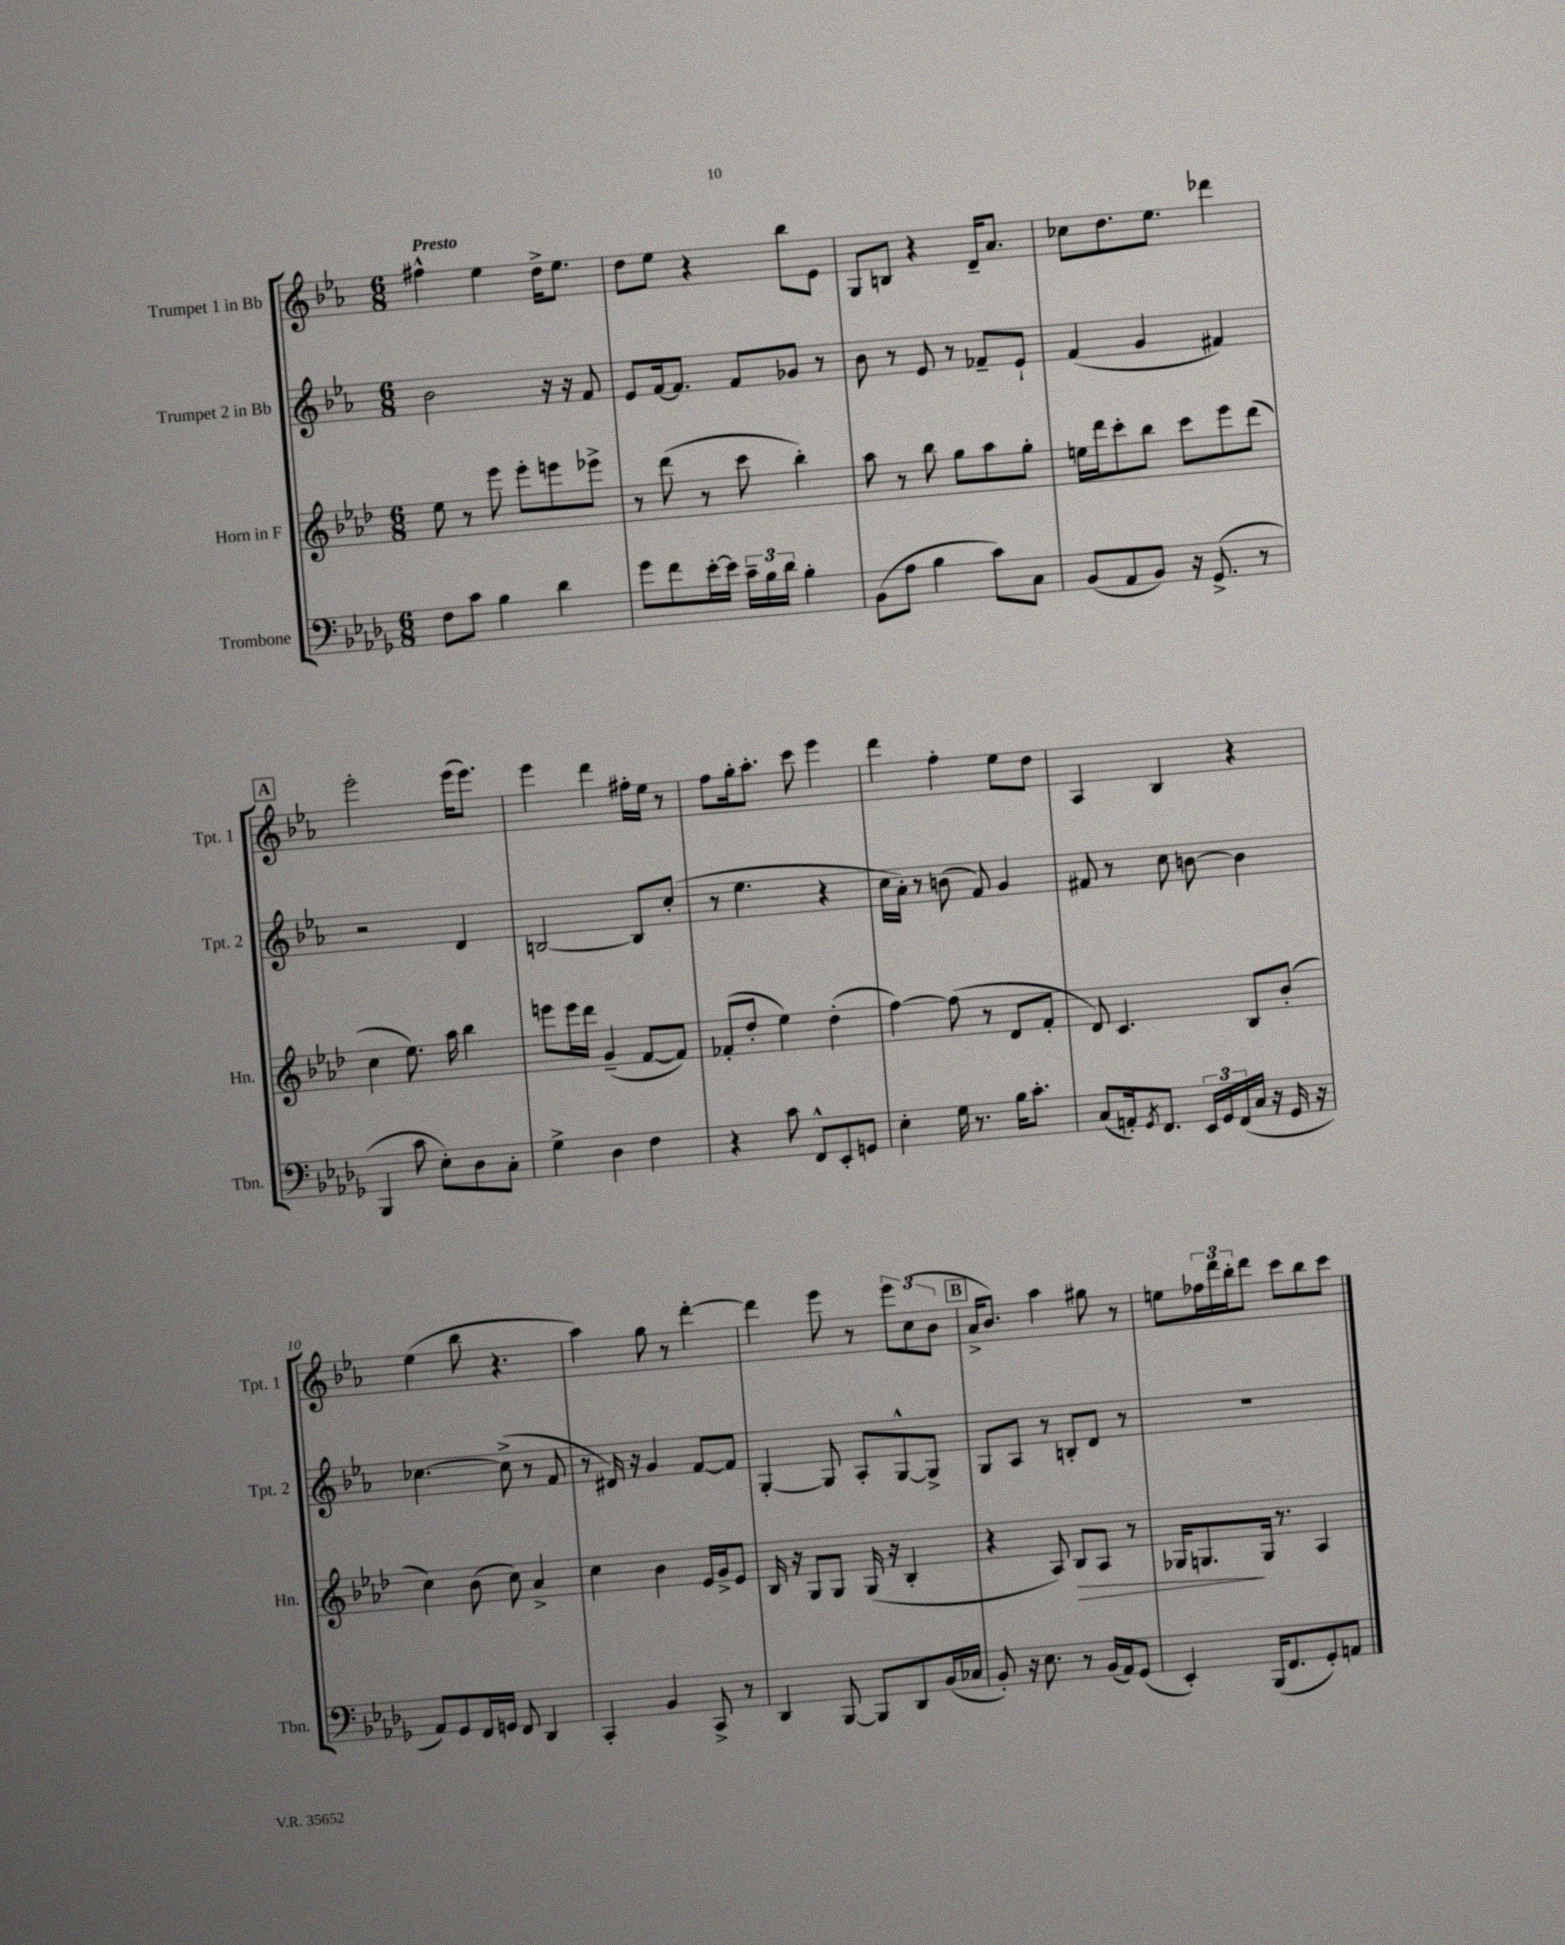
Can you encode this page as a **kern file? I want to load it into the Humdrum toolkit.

**kern	**kern	**dynam	**kern	**kern
*part4	*part3	*part3	*part2	*part1
*staff4	*staff3	*staff3	*staff2	*staff1
*I"Trombone	*I"Horn in F	*	*I"Trumpet 2 in Bb	*I"Trumpet 1 in Bb
*I'Tbn.	*I'Hn.	*	*I'Tpt. 2	*I'Tpt. 1
*clefF4	*clefG2	*	*clefG2	*clefG2
*k[b-e-a-d-g-]	*k[b-e-a-d-]	*	*k[b-e-a-]	*k[b-e-a-]
*M6/8	*M6/8	*	*M6/8	*M6/8
=1	=1	=1	=1	=1
!	!	!	!	!LO:TX:a:B:t=Presto
8F\L	8ee-\	.	2b-\	4ff#X^^\
8c\J	8r	.	.	.
4B-\	8eee-\	.	.	4ee-\
.	8eee-'\L	.	.	.
4d-\	8eeen\	.	16r	16dd^\KL
.	.	.	16r	8.ee-\J
.	8eee-X^\J	.	8f/	.
=2	=2	=2	=2	=2
8g-\L	8r	.	8e-/L	8dd\L
8f\	(8ddd-\	.	[16f/k	8ee-\J
.	.	.	8.f/J]	.
[16e-'\L	8r	.	.	4r
16e-\JJ]	.	.	.	.
24c~\LL	8ccc\	.	8f/L	.
24B-\	.	.	.	.
24d-\JJ	.	.	.	.
4B-'\	4bb-'\)	.	8g-X/J	8bb-\L
.	.	.	8r	8e-\J
=3	=3	=3	=3	=3
(8BB-\L	8aa-\	.	8b-\	8G/L
8A-\J	8r	.	8r	8Bn/J
4B-\	8bb-\	.	8e-/	4r
.	8gg\L	.	8r	.
8c\L)	8aa-\	.	8f-X~/L	16d~/KL
.	.	.	.	8.a-/J
8C\J	8gg'\J	.	8e-`/J	.
=4	=4	=4	=4	=4
(8BB-/L	16een\LL	.	(4f/	8cc-X\L
.	16ddd-\J	.	.	.
8AA-/	8ccc'\	.	.	8.dd\
8BB-/J)	8bb-\J	.	4g/	.
.	.	.	.	8.ee-\J
16r	8ccc\L	.	.	.
(8.GG-^/	.	.	.	.
.	8eee-\	.	4f#X/)	4ddd-X\
8r	(8ddd-\J	.	.	.
!!LO:LB:g=z
!!LO:REH:place=s1:t=A
=5	=5	=5	=5	=5
4BBB-/	4cc\	.	2r	2eee-'\
8c\	8.ee-\)	.	.	.
8E-'\L)	.	.	.	.
.	16aa-\	.	.	.
8D-\	4bb-\	.	4d/	(16eee-\KL
.	.	.	.	8.eee-\J)
8C'\J	.	.	.	.
=6	=6	=6	=6	=6
4G-^\	8eeen\L	.	[2Bn/	4eee-\
.	16eee\L	.	.	.
.	16ddd-\JJ	.	.	.
4D-\	(4g~/	.	.	4ddd\
4F\	[8f/L	.	8B/L]	16ff#X'\LL
.	.	.	.	16ee-\JJ
.	8f/J])	.	(8cc'/J	8r
=7	=7	=7	=7	=7
4r	(8f-X'/L	.	8r	8ff\L
.	8dd-'/J	.	4.ee-\	16gg'\k
.	.	.	.	8.aa-'\J
8c\	4ee-\)	.	.	.
8FF^^/L	.	.	.	8ccc\
8EE-'/	(4dd-'\	.	4r	4eee-\
8GGn/J	.	.	.	.
=8	=8	=8	=8	=8
4E-'\	[4ff\)	.	16cc\LL	4ddd\
.	.	.	16a-'\JJ)	.
.	.	.	8r	.
16G-\	(8ff\]	.	(8bn\	4ff'\
8.r	.	.	.	.
.	8r	.	8f/)	.
16B-\KL	8d-/L	.	4g/	8ee-\L
8.c'\J	.	.	.	.
.	8f'/J	.	.	8dd\J
=9	=9	=9	=9	=9
(8C/L	8d-/)	.	8f#X/	4A-/
16AAn'/k)	4.c/	.	8r	.
8qGG-/	.	.	.	.
8.FF/J	.	.	.	.
.	.	.	8cc\	4B-/
24EE-/LL	.	.	[8bn\	.
24GG-/	.	.	.	.
(24FF/	.	.	.	.
16C/JJ	8B-/L	.	4b\]	4r
16r	.	.	.	.
16GG-/	(8b-'/J	.	.	.
16r	.	.	.	.
!!LO:LB:g=z
=10	=10	=10	=10	=10
8AA-/L)	4cc\)	.	[4.cc-X\	(4ee-\
8GG-/	.	.	.	.
16FF/L	(8b-\	.	.	8bb-\
16GGn/JJ	.	.	.	.
8FF/	8cc\)	.	(8cc-^\]	4.r
4DD-/	4a-^/	.	8r	.
.	.	.	8f/	.
=11	=11	=11	=11	=11
4CC'/	4cc\	.	8r	4aa-\)
.	.	.	16d#X/)	.
.	.	.	16r	.
4BB-/	4b-\	.	4g/	8gg\
.	.	.	.	8r
8CC^/	16e-/LL	.	[8f/L	[4ddd'\
.	16g^/J	.	.	.
8r	8e-/J	.	8f/J]	.
=12	=12	=12	=12	=12
4DD-/	16B-/	.	[4G'/	4ddd\]
.	16r	.	.	.
.	8G/L	.	.	.
[8BBB-/	8G/J	.	8G/]	8eee-\
8BBB-/L]	(16G/	.	8A-'/L	8r
.	16r	.	.	.
8DD-/	4B-'/	.	[8G^^/	12eee-\L
.	.	.	.	(12cc\
(16BB-/L	.	.	8G^/J]	.
.	.	.	.	12b-\J
16C-X/JJ	.	.	.	.
!!LO:REH:place=s1:t=B
=13	=13	=13	=13	=13
8BB-'/)	4r	.	8G/L	16a-^/KL
.	.	.	.	8.b-/J)
16r	.	.	8A-/J	.
8.E-\	.	.	.	.
.	8A-/)	.	8r	4aa-\
!	!	!LO:HP:b	!	!
8r	8B-/L	>	8Bn'/L	.
(16BB-/LL	8A-/J	.	8d/J	8gg#X\
16AA-/J)	.	.	.	.
(8GG-/J	8r	.	8r	8r
=14	=14	=14	=14	=14
4EE-'/)	16G-X/KL	.	2.r	8een\L
.	8.Gn/	.	.	.
.	.	.	.	24ff-X\L
.	.	.	.	24ddd\
.	.	.	.	24bb-'\J
(16BBB-/KL	16G/Jk	]	.	8ddd\J
8.FF/	8.r	.	.	.
.	.	.	.	8ccc\L
8GG-'/)	4A-/	.	.	8bb-\
8AAn/J	.	.	.	8ccc\J
==	==	==	==	==
*-	*-	*-	*-	*-
